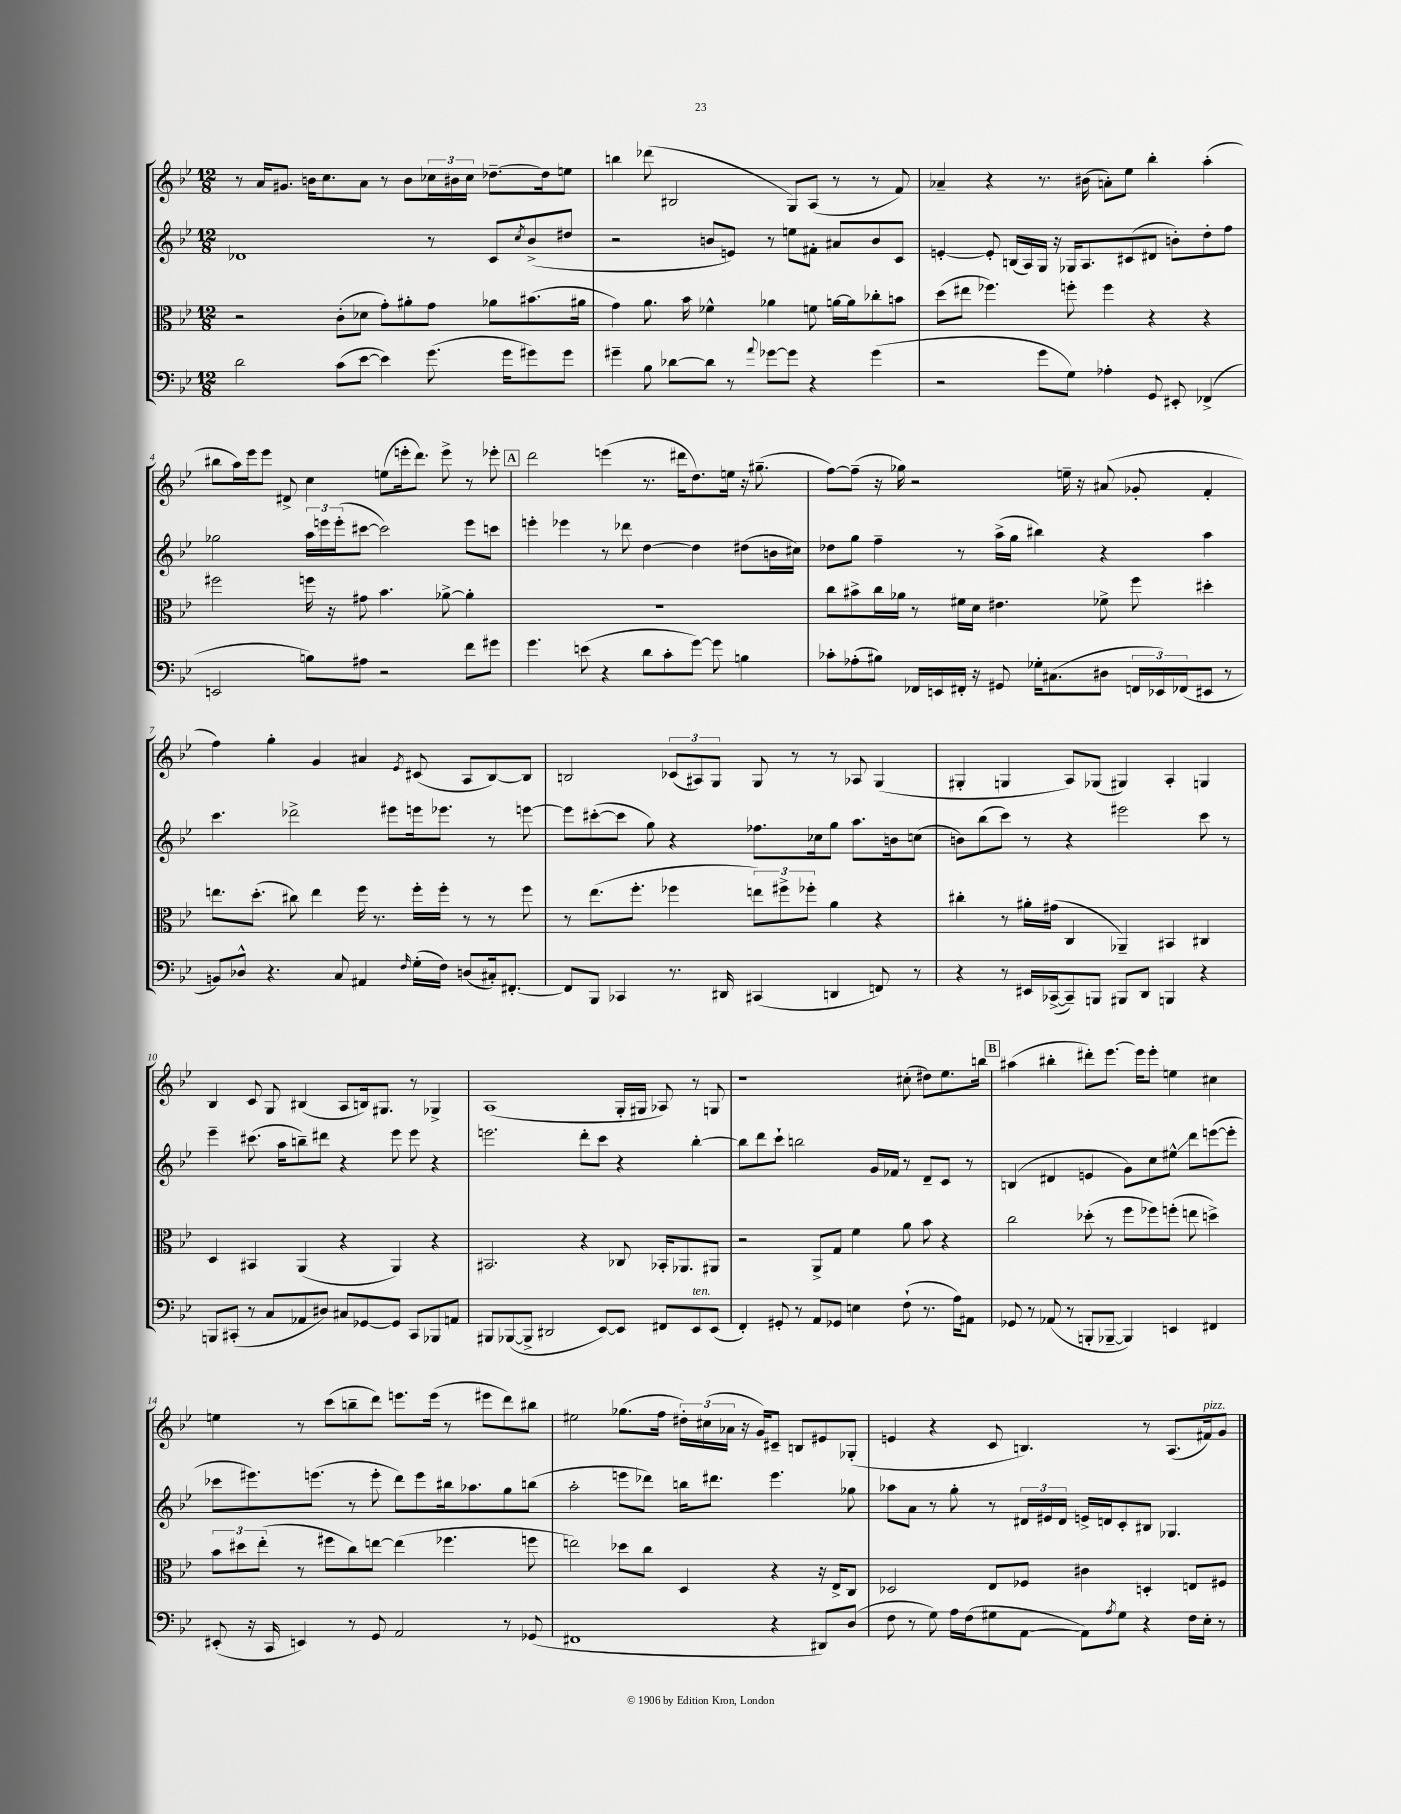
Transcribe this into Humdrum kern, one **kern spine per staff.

**kern	**kern	**kern	**kern
*staff4	*staff3	*staff2	*staff1
*clefF4	*clefC3	*clefG2	*clefG2
*k[b-e-]	*k[b-e-]	*k[b-e-]	*k[b-e-]
*M12/8	*M12/8	*M12/8	*M12/8
2d	2r	1d-	8r
.	.	.	16a
.	.	.	8.g#
.	.	.	16b
.	.	.	8.cc
(8c	(8c'	.	.
[8e-	8d-	.	8a
4e-])	8g')	.	8r
.	8a#'	.	8b
(8.g	8g	8r	24cc-
.	.	.	24b#
.	.	.	24cc-
.	8a-	8c	[8.dd-~
16g	.	.	.
.	.	8qcc	.
8g#)	(8.b#	(8b-^	.
.	.	.	16dd-]
8g#	.	8dd#	8ee
.	16a#	.	.
=	=	=	=
4g#~	4g)	2r	4bb
8B-	8.a	.	(8ddd-
[8d-	.	.	2B#
.	16b-	.	.
8d-]	4f-^^	8b	.
8r	.	8e)	.
8qqa	.	.	.
[8g-	4a-	8r	.
8g-]	.	8ee	8G)
4r	8f	8f#'	(8A
.	[16a	8a#	8r
.	16a]	.	.
(4g-	8cc-'	8b	8r
.	8b	8c	8f)
=	=	=	=
2r	(8dd	[4e'	4a-~
.	8ee#	.	.
.	4.ff-)	8e']	4r
.	.	(16B	.
.	.	16A)	.
8g	.	16G	8.r
.	.	16r	.
8G)	8ff'	16G-	.
.	.	8.A	(16b#
4A-'	4ff	.	8a')
.	.	(8c#	8ee-
8GG	4r	8d#	4bb-'
8EE#'	.	8b')	.
(4FF-^	4r	8dd'	(4aa'
.	.	8ff	.
=	=	=	=
2EE	2ff#	2gg-	8bb#
.	.	.	16aa)
.	.	.	16eee-
.	.	.	8eee-
.	.	.	8d#^
8B)	16ff	24aa	4cc
.	.	24eee	.
.	16r	.	.
.	.	(24eee'	.
8A#	8g#	[8ccc#	.
2r	4.b-	2ccc#])	(8ee
.	.	.	16eee'
.	.	.	8.ddd)
.	[8a-^	.	8eee^
8f	4a-']	8eee	8r
8g#	.	8ccc	8eee-'
=	=	=	=
4.g	1.r	4eee'	2ddd
.	.	4eee-	.
(8e	.	.	.
4r	.	8r	(4eee
.	.	8ddd-	.
8d	.	[4dd	8.r
8c'	.	.	.
.	.	.	16ddd#
[8g)	.	4dd]	8.dd)
8g]	.	.	.
.	.	.	16ee
4B	.	(8dd#	16r
.	.	.	(8.gg#~
.	.	16b	.
.	.	16cc#)	.
=	=	=	=
8c-'	8cc	8dd-	[8ff)
(8A-'	8b#^	8gg	(8ff~]
8B#)	16cc	4ff~	16r
.	16a-	.	16gg-)
16FF-	8r	.	2r
16EE	.	.	.
16FF#'	16f#	8r	.
16r	16d	.	.
8GG#	4.e#	(16aa^	.
.	.	16gg	.
16G-'	.	4bb#)	.
(8.C#	.	.	.
.	.	.	16ee~
.	.	.	16r
8D#	8f-^	4r	(8a#
24FF	8ff	.	8g-'
24EE-)	.	.	.
(24FF-	.	.	.
8EE#	4dd#'	4aa	4f'
8r	.	.	.
=	=	=	=
8BB)	8.ee	4.ccc	4ff)
8D-^^	.	.	.
.	(8.dd'	.	.
4.r	.	.	4gg'
.	8cc#)	2ddd-^	.
.	4ee	.	4g
8C	.	.	.
4AA#	16ff	.	4a#
.	8.r	.	.
.	.	8eee#	.
16qqF	.	.	8qe-
(16G'	16ff'	16eee	(8c#
16F)	16ff'	8.eee-	.
(8D	8r	.	8A
16C#')	8r	8r	[8B-)
[8.FF#'	.	.	.
.	8ff	[8eee	8B-]
=	=	=	=
8FF#]	8r	8eee]	2B
8BBB-	(8.ee-	([8ccc#'	.
4CC-	.	8ccc#]	.
.	8.ff'	.	.
.	.	8gg)	.
8.r	4ff-	4r	(12c-
.	.	.	12A#)
.	.	.	12G
16DD#	.	.	.
(4CC#	12ee)	8.ff-	8G
.	12ff#^	.	.
.	.	.	8r
.	12ff-'	.	.
.	.	16cc-	.
4DD	4a	8gg	8r
.	.	8.aa	8A-
8FF)	4r	.	(4G
.	.	16b	.
8r	.	(8cc	.
=	=	=	=
4r	4cc#'	8b)	4G#'
.	.	(8bb-	.
8r	8r	8ccc)	4G
16EE#	16a#'	8r	.
([16CC-^	(16g#	.	.
8CC-~])	4C	4r	8A)
8BBB	.	.	(8G-
8BBB#	4AA-~)	2eee#	4G#)
8DD	.	.	.
4BBB	4BB#	.	4A'
4r	4C#	8ccc	4G
.	.	8r	.
=	=	=	=
8BBB	4D	4eee-~	4B-
(8CC#'	.	.	.
8r	4BB#	(8.ccc#	8c
8C	.	.	8G
.	.	16aa	.
8AA-	(4AA	8bb~)	(4B#
8D#)	.	8ddd#	.
8C#	4r	4r	8A
[8GG-	.	.	16B)
.	.	.	8.G#
8GG-]	4AA)	8eee-	.
8CC#	.	8eee-	8r
8BBB-	4r	4r	4G-^
8AA	.	.	.
=	=	=	=
8BBB#	2.BB#	2.eee	(1A
([8BBB-	.	.	.
8BBB-^]	.	.	.
2DD#	.	.	.
.	4r	8ddd'	.
[8EE-)	.	8ccc	.
8EE-]	8C-	4r	16G'
.	.	.	16G#
8FF#	16BB-'	.	8A-)
.	8.AA-	.	.
8EE-	.	[4bb-'	8r
(8EE-	8AA#	.	8G
=	=	=	=
4FF')	2r	8bb-]	1r
.	.	8ddd	.
8GG#'	.	8ccc`	.
8r	.	2bb	.
8AA	8AA^	.	.
8GG-	8G	.	.
4E	4f	.	.
.	.	16g	.
.	.	16f-	.
(8F`	8a	8r	(8cc#'
8.r	8b-	8d~	8dd#)
.	4r	8c	8.ee-
16A)	.	.	.
8AA#	.	8r	.
.	.	.	16bb
=	=	=	=
8GG-	2cc	(4B	(4aa#
8r	.	.	.
(8AA-	.	4d#	4bb#'
8r	.	.	.
8BBB'	(8dd-'	4e	8ddd#')
[8BBB-~	8r	.	[8.eee-
4BBB-])	8ff	8g)	.
.	.	.	16eee-]
.	8ff-)	8cc	8eee-'
4EE	(8ff'	8ee#^^	4ee
.	8ee	8ddd	.
4FF#	4dd^)	([8eee	4cc#
.	.	8eee']	.
=	=	=	=
(8EE#'	12b-	8ccc-	4ee
.	12dd#	.	.
16r	.	8.eee#)	.
.	(12ee-'	.	.
16CC	.	.	.
4EE)	8r	.	8r
.	.	(8.eee	.
.	8ff#	.	(8ccc
8r	8cc)	8r	8bb~
8GG	[8ee	8eee'	8ddd)
2AA	(4ee]	8ddd)	8.eee
.	.	8eee	.
.	.	.	(16eee
.	4.ff-	16bb#	8r
.	.	8.aa-	.
.	.	.	8eee#
8r	.	8gg	8ddd)
(8GG-	8ff	(8bb	8bb#
=	=	=	=
1FF#	2ee)	2aa'	2ee#
.	8dd-	8eee	(8.gg-
.	8cc	8ddd-)	.
.	.	.	16ff
.	4D	16bb	24dd#')
.	.	.	(24cc#
.	.	8.ddd#	.
.	.	.	24a-
.	.	.	16r
.	.	.	16g)
4r	4r	4.eee	8c#~
.	.	.	8B
8DD#)	16r	.	8e#
.	16E-^	.	.
(8D	8C	8gg-	(8G-'
=	=	=	=
8F	2D-	8aa-	4e
8r	.	8a	.
8G)	.	8r	4r
16A	.	8gg'	.
(16F	.	.	.
8G#	8E-	8r	8c
[8AA	8F-	24d#	4.B)
.	.	24e#	.
.	.	24d#	.
8AA])	4c#	16e^	.
.	.	16d	.
8qA	.	.	.
8G#	.	8c'	.
4r	4D'	8B#	8r
.	.	4.G-	(8.A
16F	8E	.	.
16E-'	.	.	16f#)
8r	8F#	.	8g
==	==	==	==
*-	*-	*-	*-
